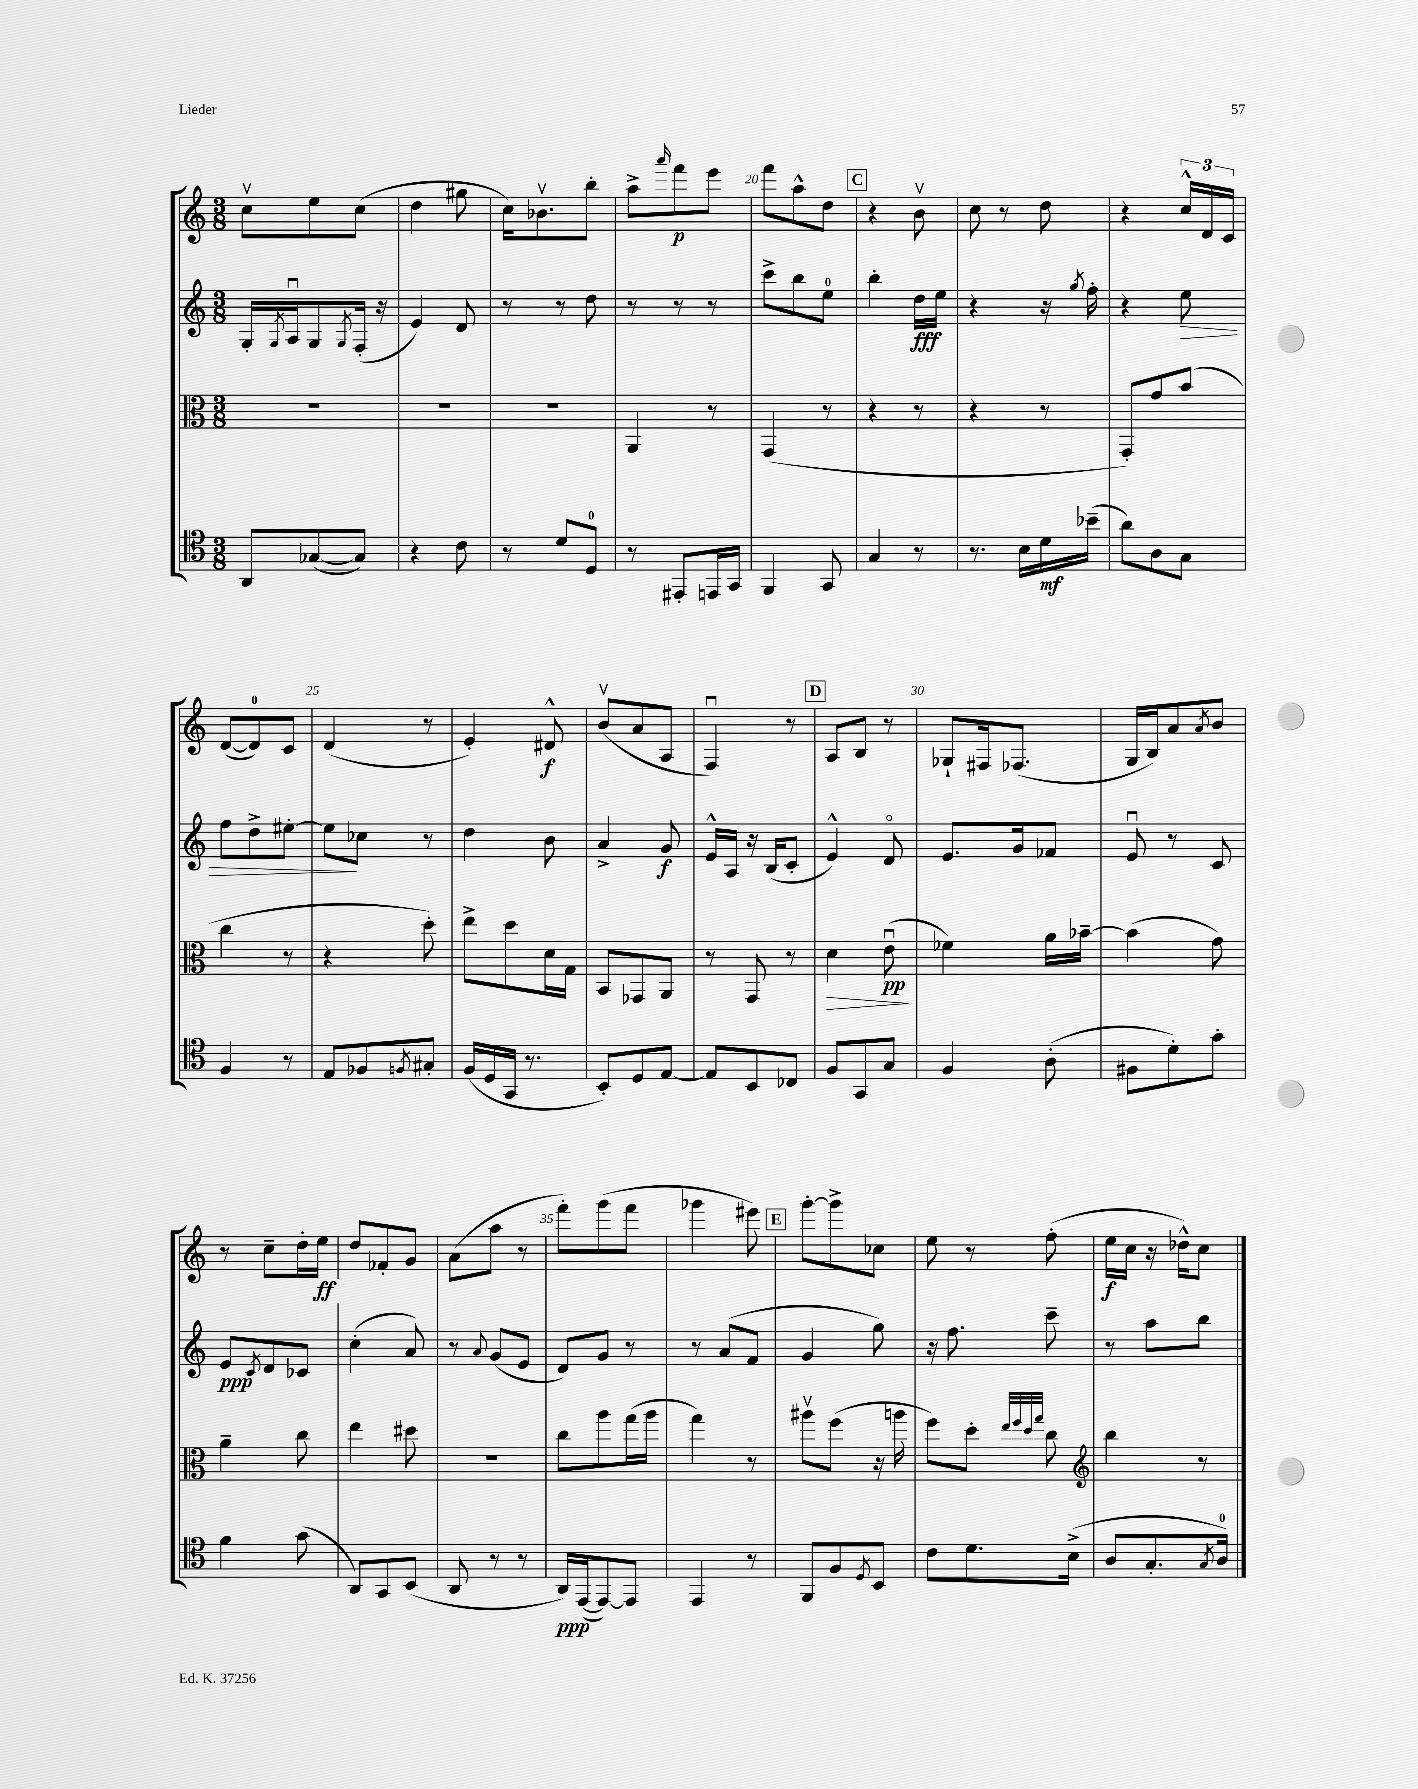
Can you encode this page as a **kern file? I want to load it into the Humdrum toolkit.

**kern	**kern	**kern	**kern
*staff4	*staff3	*staff2	*staff1
*clefC4	*clefC3	*clefG2	*clefG2
*k[]	*k[]	*k[]	*k[]
*M3/8	*M3/8	*M3/8	*M3/8
8AA	4.r	16G'	8ccv
.	.	8qG	.
.	.	16Au	.
([8G-	.	8G	8ee
.	.	8qG	.
8G-])	.	(16F'	(8cc
.	.	16r	.
=	=	=	=
4r	4.r	4e)	4dd
8c	.	8d	8gg#
=	=	=	=
8r	4.r	8r	16cc)
.	.	.	8.b-v
8d	.	8r	.
8D	.	8dd	8bb'
=	=	=	=
8r	4AA	8r	8aa^
.	.	.	16qqaaa
8EE#'	.	8r	8fff
16EE	8r	8r	8eee
16GG	.	.	.
=	=	=	=
4FF	(4GG	8ccc^	8fff
.	.	8bb	8aa^^
8GG	8r	8ee	8dd
=	=	=	=
4G	4r	4bb'	4r
8r	8r	16dd	8bv
.	.	16ee	.
=	=	=	=
8.r	4r	4r	8cc
.	.	.	8r
16B	.	.	.
16d	8r	16r	8dd
.	.	8qgg	.
(16b-~	.	16ff'	.
=	=	=	=
8a)	8GG')	4r	4r
8A	8g	.	.
8G	(8b	8ee	24cc^^
.	.	.	24d
.	.	.	24c
=	=	=	=
4F	4cc	8ff	([8d
.	.	8dd^	8d])
8r	8r	[8ee#'	8c
=	=	=	=
8E	4r	8ee#]	(4d
8F-	.	8cc-	.
8qF	.	.	.
8G#'	8dd')	8r	8r
=	=	=	=
(16F	8ee^	4dd	4e')
16D	.	.	.
16GG	8dd	.	.
8.r	.	.	.
.	16d	8b	8d#^^
.	16G	.	.
=	=	=	=
8BB')	8BB	4a^	(8bv
8D	8GG-	.	8a
[8E	8AA	8g	8A
=	=	=	=
8E]	8r	16e^^	4Fu)
.	.	16A	.
8BB	8GG	16r	.
.	.	(16B	.
8C-	8r	8c'	8r
=	=	=	=
8F	4d	4e^^)	8A
8GG	.	.	8B
8G	(8eu	8do	8r
=	=	=	=
4F	4f-)	8.e	8G-`
.	.	.	16F#
.	.	16g	(8.F-
(8A'	16a	8f-	.
.	[16b-~	.	.
=	=	=	=
8F#	(4b-]	8eu	16G
.	.	.	16B)
8d')	.	8r	8a
.	.	.	8qa
8g'	8g)	8c	8b
=	=	=	=
4f	4a~	8e	8r
.	.	8qc	.
.	.	8d	8cc~
(8g	8cc	8c-	16dd'
.	.	.	16ee
=	=	=	=
8AA)	4ee	(4cc'	8dd
8GG	.	.	8f-'
(8BB	8dd#	8a)	8g
=	=	=	=
8AA	4.r	8r	(8a
.	.	8qqa	.
8r	.	(8g	8aa
8r	.	8e	8r
=	=	=	=
16AA)	8cc	8d)	8fff')
([16EE	.	.	.
8EE_)	8aa	8g	(8ggg
8EE]	(16gg	8r	8fff
.	16aa	.	.
=	=	=	=
4EE	4gg)	8r	4ggg-
.	.	(8a	.
8r	8r	8f	8eee#)
=	=	=	=
8FF	8aa#v	4g	[8ggg'
8F	(8ff	.	8ggg^]
8qD	.	.	.
8BB	16r	8gg)	8cc-
.	16aa	.	.
=	=	=	=
8c	8ff)	16r	8ee
.	.	8.ff	.
8.d	8dd'	.	8r
.	32qqee	.	.
.	32qqff	.	.
.	32qqdd	.	.
.	32qqgg	.	.
.	8cc	8ccc~	(8ff'
(16B^	.	.	.
=	=	=	=
*	*clefG2	*	*
8A	4bb	8r	16ee
.	.	.	16cc
8.G'	.	8aa	16r
.	.	.	16dd-^^)
.	8r	8bb	8cc
8qG	.	.	.
16A)	.	.	.
==	==	==	==
*-	*-	*-	*-
